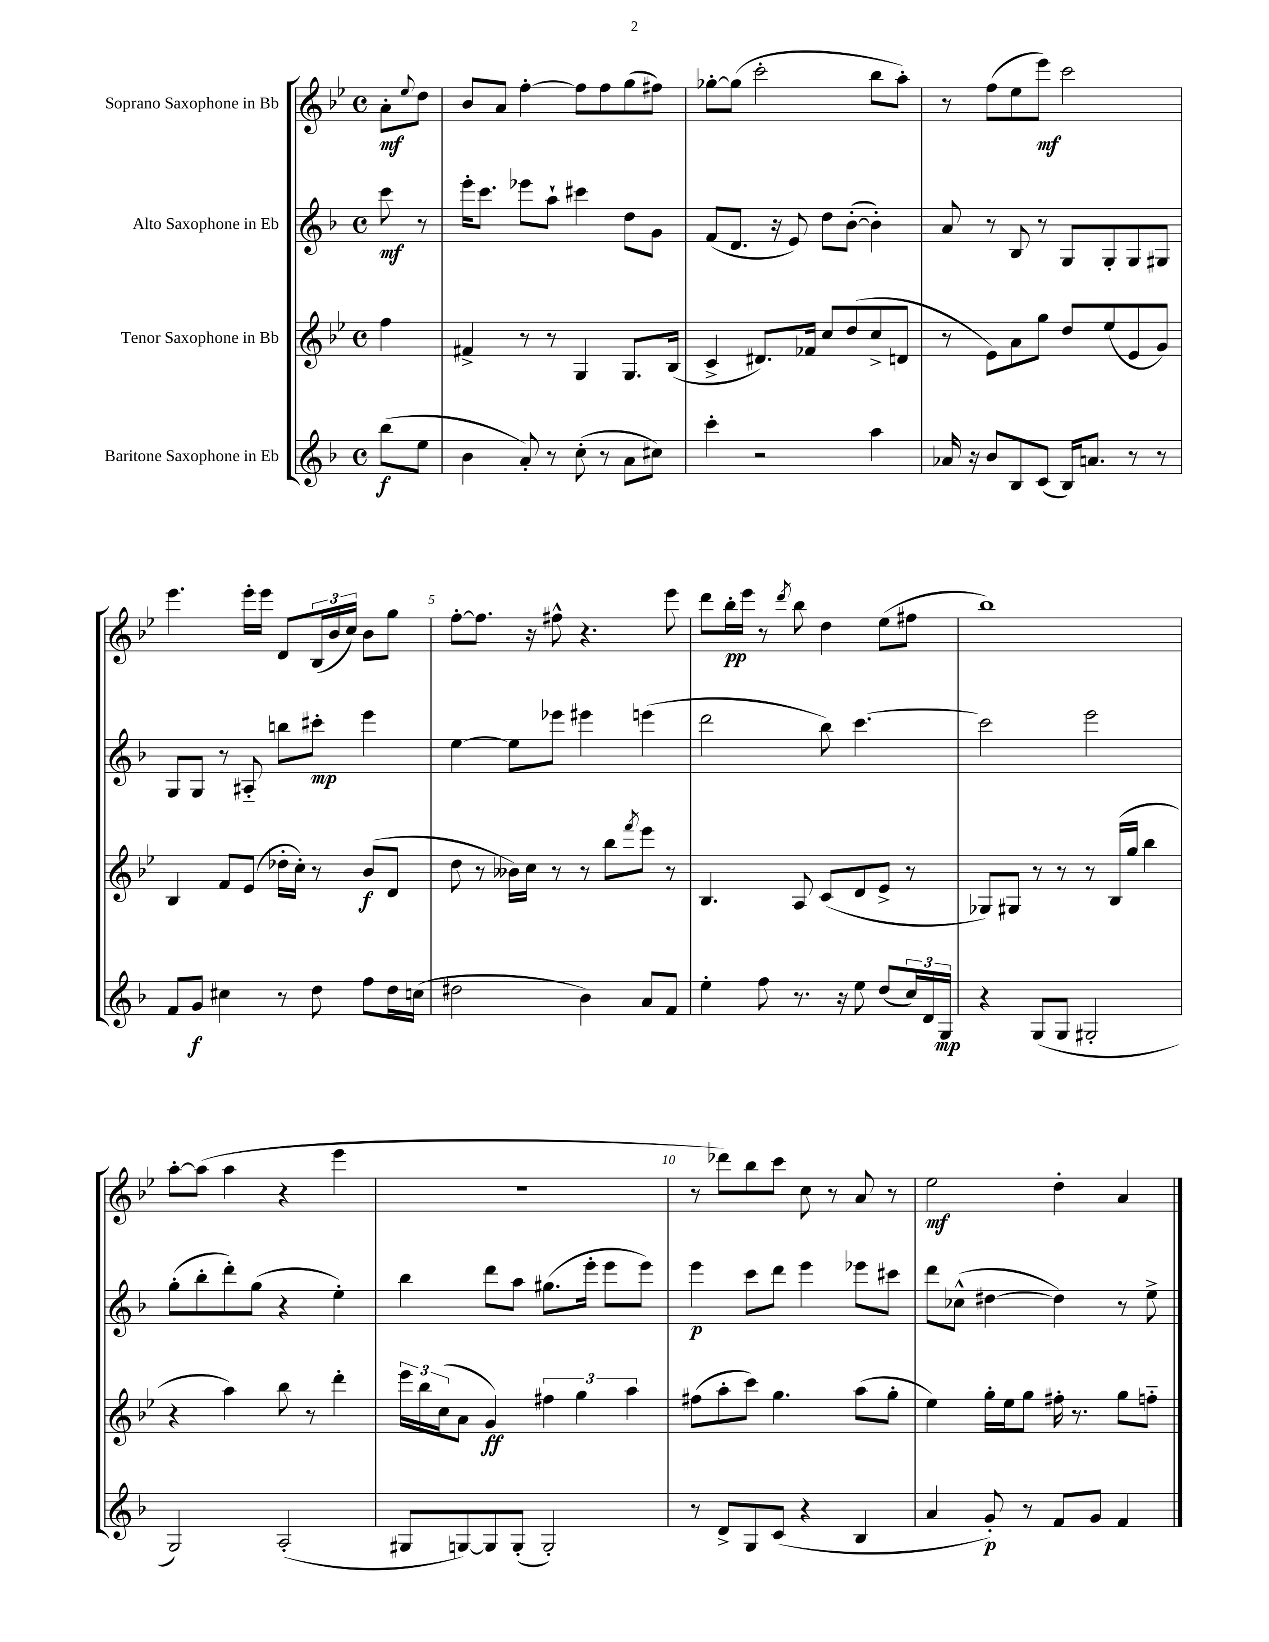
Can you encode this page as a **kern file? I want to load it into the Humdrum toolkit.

**kern	**dynam	**kern	**dynam	**kern	**dynam	**kern	**dynam
*part4	*part4	*part3	*part3	*part2	*part2	*part1	*part1
*staff4	*staff4	*staff3	*staff3	*staff2	*staff2	*staff1	*staff1
*I"Baritone Saxophone in Eb	*	*I"Tenor Saxophone in Bb	*	*I"Alto Saxophone in Eb	*	*I"Soprano Saxophone in Bb	*
*clefG2	*	*clefG2	*	*clefG2	*	*clefG2	*
*k[b-]	*	*k[b-e-]	*	*k[b-]	*	*k[b-e-]	*
*M4/4	*	*M4/4	*	*M4/4	*	*M4/4	*
*met(c)	*	*met(c)	*	*met(c)	*	*met(c)	*
=	=	=	=	=	=	=	=
(8bb-\L	f	4ff\	.	8ccc\	mf	8a'\L	mf
.	.	.	.	.	.	8qqee-/	.
8ee\J	.	.	.	8r	.	8dd\J	.
=1	=1	=1	=1	=1	=1	=1	=1
4b-\	.	4f#X^/	.	16eee'\KL	.	8b-/L	.
.	.	.	.	8.ccc\J	.	.	.
.	.	.	.	.	.	8a/J	.
8a'/)	.	8r	.	8eee-X\L	.	[4ff'\	.
8r	.	8r	.	8aa`\J	.	.	.
(8cc'\	.	4G/	.	4ccc#X\	.	8ff\L]	.
8r	.	.	.	.	.	8ff\	.
8a\L	.	8.G/L	.	8dd\L	.	(8gg\	.
8cc#X\J)	.	.	.	8g\J	.	8ff#X\J)	.
.	.	(16B-/Jk	.	.	.	.	.
=2	=2	=2	=2	=2	=2	=2	=2
4ccc'\	.	4c^/	.	(8f/L	.	[8gg-X'\L	.
.	.	.	.	8.d/J	.	(8gg-\J]	.
2r	.	8.d#X/L)	.	.	.	2ccc'\	.
.	.	.	.	16r	.	.	.
.	.	.	.	8e/)	.	.	.
.	.	16f-X/Jk	.	.	.	.	.
.	.	8cc/L	.	8dd\L	.	.	.
.	.	(8dd/	.	([8b-'\J	.	.	.
4aa\	.	8cc^/	.	4b-'\])	.	8bb-\L	.
.	.	8dn/J	.	.	.	8aa'\J)	.
=3	=3	=3	=3	=3	=3	=3	=3
16a-X/	.	8r	.	8a/	.	8r	.
16r	.	.	.	.	.	.	.
8b-/L	.	8e-\L)	.	8r	.	(8ff\L	.
8B-/	.	8a\	.	8B-/	.	8ee-\	.
(8c/J	.	8gg\J	.	8r	.	8eee-\J)	mf
16B-/KL)	.	8dd/L	.	8G/L	.	2ccc\	.
8.an/J	.	.	.	.	.	.	.
.	.	(8ee-/	.	8G'/	.	.	.
8r	.	8e-/	.	8G/	.	.	.
8r	.	8g/J)	.	8G#X/J	.	.	.
!!LO:LB:g=z
=4	=4	=4	=4	=4	=4	=4	=4
8f/L	.	4B-/	.	8G/L	.	4.eee-\	.
8g/J	f	.	.	8G/J	.	.	.
4cc#X\	.	8f/L	.	8r	.	.	.
.	.	(8e-/J	.	8A#X/	.	16eee-'\LL	.
.	.	.	.	.	.	16eee-\JJ	.
8r	.	16dd-X'\LL	.	8bbn\L	.	8d/L	.
.	.	16cc'\JJ)	.	.	.	.	.
8dd\	.	8r	.	8ccc#X'\J	mp	(24B-/L	.
.	.	.	.	.	.	24b-/	.
.	.	.	.	.	.	24cc/JJ)	.
8ff\L	.	(8b-/L	f	4eee\	.	8b-\L	.
16dd\L	.	8d/J	.	.	.	8gg\J	.
(16ccn\JJ	.	.	.	.	.	.	.
=5	=5	=5	=5	=5	=5	=5	=5
2dd#X\	.	8dd\	.	[4ee\	.	[8ff'\L	.
.	.	8r	.	.	.	8.ff\J]	.
.	.	16b--X\LL)	.	8ee\L]	.	.	.
.	.	16cc\JJ	.	.	.	16r	.
.	.	8r	.	8eee-X\J	.	8ff#X^^\	.
4b-\)	.	8r	.	4eee#X\	.	4.r	.
.	.	8bb-\L	.	.	.	.	.
.	.	8qfff/	.	.	.	.	.
8a/L	.	8eee-\J	.	(4eeen\	.	.	.
8f/J	.	8r	.	.	.	8eee-\	.
=6	=6	=6	=6	=6	=6	=6	=6
4ee'\	.	4.B-/	.	2ddd\	.	8ddd\L	.
.	.	.	.	.	.	16bb-'\L	pp
.	.	.	.	.	.	16eee-\JJ	.
8ff\	.	.	.	.	.	8r	.
.	.	.	.	.	.	8qddd/	.
8.r	.	8A/	.	.	.	8bb-\	.
.	.	(8c/L	.	8bb-\)	.	4dd\	.
16r	.	.	.	.	.	.	.
8ee\	.	8d/	.	[4.ccc\	.	.	.
(8dd/L	.	8e-^/J	.	.	.	(8ee-\L	.
24cc/L)	.	8r	.	.	.	8ff#X\J	.
24d/	.	.	.	.	.	.	.
24G/JJ	mp	.	.	.	.	.	.
=7	=7	=7	=7	=7	=7	=7	=7
4r	.	8G-X/L)	.	2ccc\]	.	1bb-)	.
.	.	8G#X/J	.	.	.	.	.
(8G/L	.	8r	.	.	.	.	.
8G/J	.	8r	.	.	.	.	.
2G#X'/	.	8r	.	2eee\	.	.	.
.	.	(16B-/LL	.	.	.	.	.
.	.	16gg/JJ	.	.	.	.	.
.	.	4bb-\	.	.	.	.	.
!!LO:LB:g=z
=8	=8	=8	=8	=8	=8	=8	=8
2G/)	.	4r	.	(8gg'\L	.	[8aa'\L	.
.	.	.	.	8bb-'\	.	(8aa\J]	.
.	.	4aa\)	.	8ddd'\)	.	4aa\	.
.	.	.	.	(8gg\J	.	.	.
(2A'/	.	8bb-\	.	4r	.	4r	.
.	.	8r	.	.	.	.	.
.	.	4ddd'\	.	4ee'\)	.	4eee-\	.
=9	=9	=9	=9	=9	=9	=9	=9
8G#X/L	.	24eee-\LL	.	4bb-\	.	1r	.
.	.	24bb-\	.	.	.	.	.
.	.	(24cc\J	.	.	.	.	.
[8Gn/)	.	8a\J	.	.	.	.	.
8G/]	.	4g/)	ff	8ddd\L	.	.	.
(8G'/J	.	.	.	8aa\J	.	.	.
2G'/)	.	6ff#X\	.	(8.gg#X\L	.	.	.
.	.	6gg\	.	.	.	.	.
.	.	.	.	16eee'\Jk	.	.	.
.	.	.	.	8eee\L	.	.	.
.	.	6aa\	.	.	.	.	.
.	.	.	.	8eee\J)	.	.	.
=10	=10	=10	=10	=10	=10	=10	=10
8r	.	(8ff#X\L	.	4eee\	p	8r	.
8d^/L	.	8aa'\	.	.	.	8ddd-X\L)	.
8G/	.	8ccc\J)	.	8ccc\L	.	8bb-\	.
(8c/J	.	4.gg\	.	8ddd\J	.	8ccc\J	.
4r	.	.	.	4eee\	.	8cc\	.
.	.	.	.	.	.	8r	.
4B-/	.	(8aa\L	.	8eee-X\L	.	8a/	.
.	.	8gg'\J	.	8ccc#X\J	.	8r	.
=11	=11	=11	=11	=11	=11	=11	=11
4a/	.	4ee-\)	.	8ddd\L	.	2ee-\	mf
.	.	.	.	(8cc-X^^\J	.	.	.
8g'/)	p	16gg'\LL	.	[4dd#X\	.	.	.
.	.	16ee-\J	.	.	.	.	.
8r	.	8gg\J	.	.	.	.	.
8f/L	.	16ff#X'\	.	4dd#\])	.	4dd'\	.
.	.	8.r	.	.	.	.	.
8g/J	.	.	.	.	.	.	.
4f/	.	8gg\L	.	8r	.	4a/	.
.	.	8ffn\J	.	8ee^\	.	.	.
==	==	==	==	==	==	==	==
*-	*-	*-	*-	*-	*-	*-	*-
